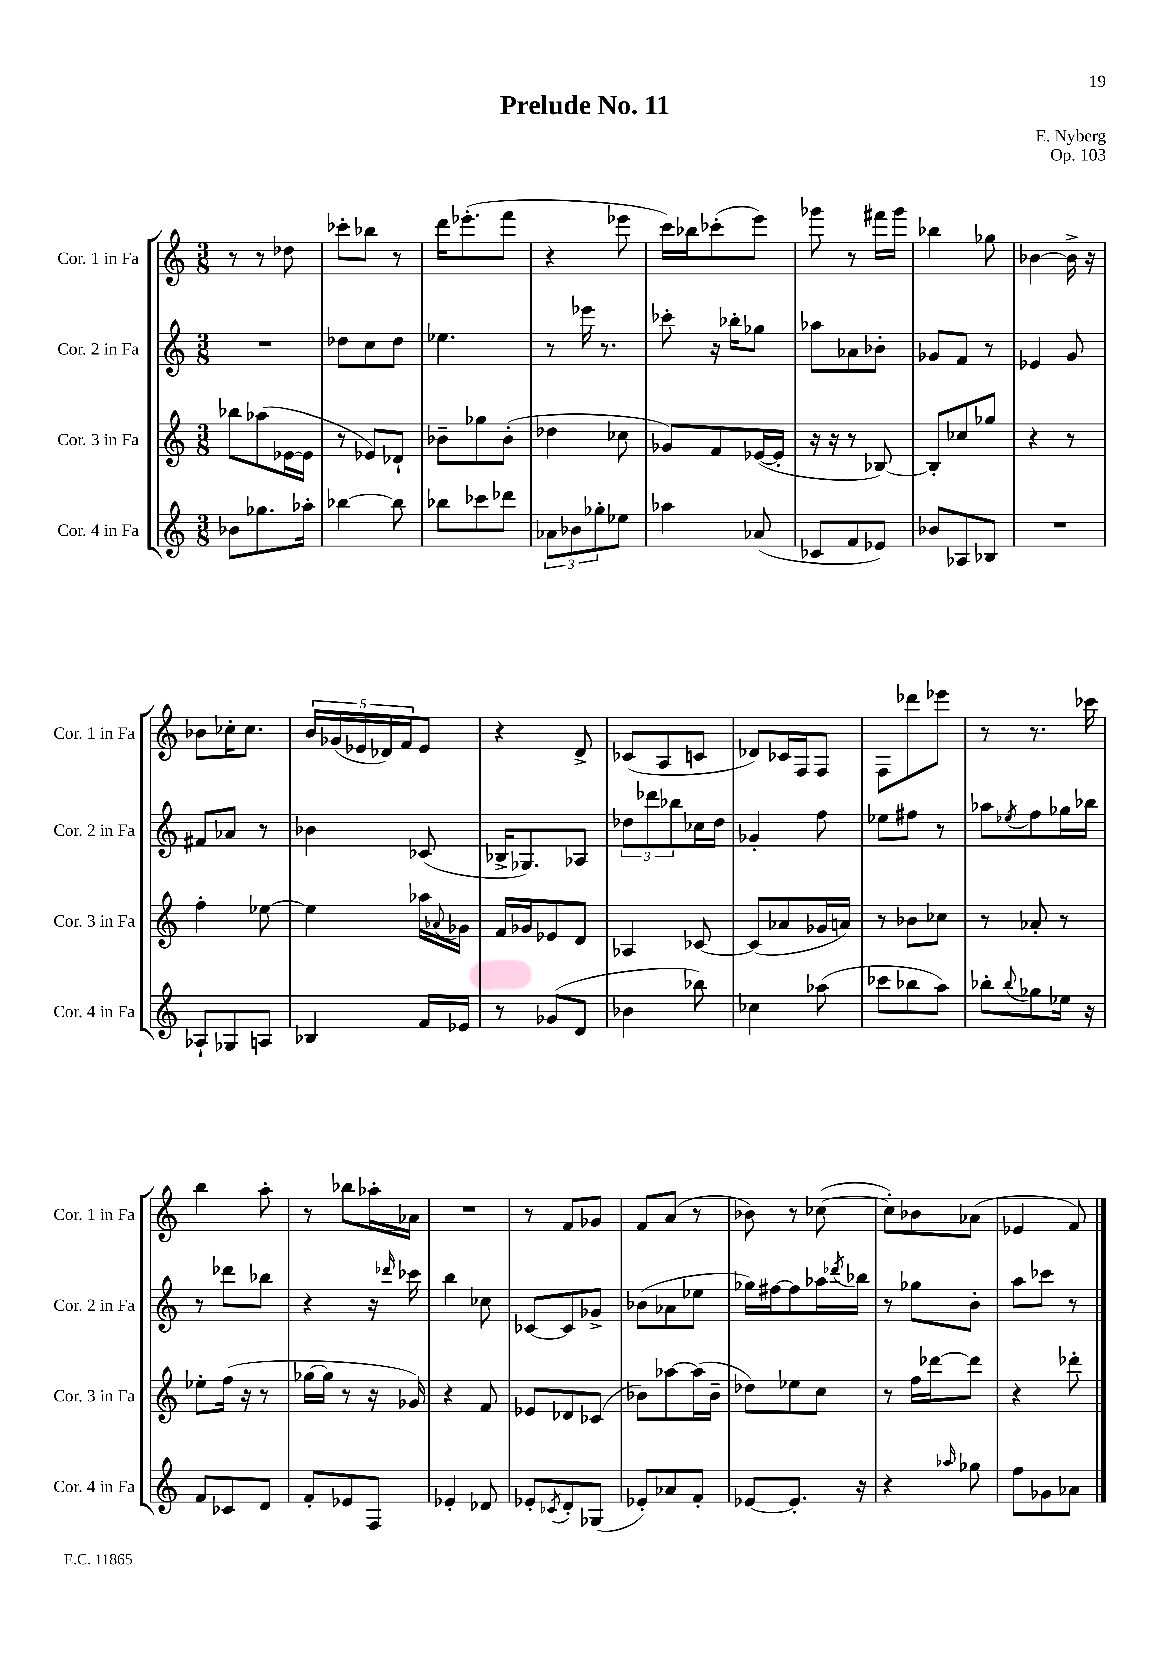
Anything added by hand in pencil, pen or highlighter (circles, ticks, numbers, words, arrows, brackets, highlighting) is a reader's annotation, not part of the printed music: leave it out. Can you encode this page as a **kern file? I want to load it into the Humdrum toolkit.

**kern	**kern	**kern	**kern
*staff4	*staff3	*staff2	*staff1
*clefG2	*clefG2	*clefG2	*clefG2
*k[]	*k[]	*k[]	*k[]
*M3/8	*M3/8	*M3/8	*M3/8
8b-\L	8bb-\L	4.r	8r
8.gg-\	(8aa-\	.	8r
.	[16e-\L	.	8dd-\
16aa-'\Jk	16e-\]JJ	.	.
=	=	=	=
[4bb-\	8r	8dd-\L	8ccc-'\L
.	8e-/L)	8cc\	8bb-\J
8bb-\]	8d-`/J	8dd-\J	8r
=	=	=	=
8bb-\L	8b-~\L	4.ee-\	16ddd\LK
.	.	.	(8.eee-'\
8ccc-\	8gg-\	.	.
8ddd-\J	(8b-'\J	.	8fff\J
=	=	=	=
12a-\L	4dd-\	8r	4r
12b-\	.	.	.
.	.	16eee-\	.
12gg-'\	.	.	.
.	.	8.r	.
8ee-\J	8cc-\	.	8eee-\
=	=	=	=
4aa-\	8g-/L)	8ccc-'\	16ccc\LL)
.	.	.	16bb-\J
.	8f/	16r	(8ccc-'\
.	.	16bb-'\LK	.
(8a-/	([16e-/L	8gg-\J	8eee\J)
.	16e-'/]JJ	.	.
=	=	=	=
8c-/L	16r	8aa-\L	8ggg-\
.	16r	.	.
8f/	8r	8a-\	8r
8e-/J)	[8B-/)	8b-'\J	16fff#\LL
.	.	.	16ggg-\JJ
=	=	=	=
8b-/L	8B-'/]L	8g-/L	4bb-\
8A-/	8cc-/	8f/J	.
8B-/J	8gg-/J	8r	8gg-\
=	=	=	=
4.r	4r	4e-/	[4b-\
.	8r	8g/	16b-^\]
.	.	.	16r
=	=	=	=
8A-`/L	4ff'\	8f#/L	8b-\L
8G-/	.	8a-/J	16cc-'\K
.	.	.	8.cc-\J
8A/J	[8ee-\	8r	.
=	=	=	=
4B-/	4ee-\]	4b-\	20b/LL
.	.	.	(20g-/
.	.	.	20e-/
.	.	.	20d-/)
.	.	.	20f/J
16f/LL	16aa-\LL	(8c-/	8e-/J
.	8qqa-/	.	.
16e-/JJ	16g-\JJ	.	.
=	=	=	=
8r	16f/LL	16B-^/LK	4r
.	16g-/J	8.G-/)	.
(8g-/L	8e-/	.	.
8d/J	8d/J	8A-/J	8d^/
=	=	=	=
4b-\	4A-/	12dd-\L	(8c-/L
.	.	12ddd-\	.
.	.	.	8A/
.	.	12bb-\	.
8bb-\)	[8c-/	16cc-\L	8c/J
.	.	16dd-\JJ	.
=	=	=	=
4cc-\	(8c-/]L	4g-'/	8d-/L)
.	8a-/	.	16c-/L
.	.	.	16F/J
(8aa-\	16g-/L	8ff\	8F/J
.	16a/JJ)	.	.
=	=	=	=
8ccc-\L	8r	8ee-\L	8F\L
8bb-\	8b-\L	8ff#\J	8ddd-\
8aa\J)	8cc-\J	8r	8eee-\J
=	=	=	=
8bb-'\L	8r	8aa-\L	8r
8qqbb-/	.	8qee-/	.
8gg-\	8a-'/	8ff\	8.r
16ee-\Jk	8r	16gg-\L	.
16r	.	16bb-\JJ	16ccc-\
=	=	=	=
8f/L	8ee-'\L	8r	4bb\
8c-/	(16ff\Jk	8ddd-\L	.
.	16r	.	.
8d/J	8r	8bb-\J	8aa'\
=	=	=	=
8f'/L	[16gg-\LL	4r	8r
.	16gg-\]JJ	.	.
8e-/	8r	.	8bb-\L
8F/J	16r	16r	16aa-'\L
.	.	16qqddd-/	.
.	16g-/)	16ccc-\	16a-\JJ
=	=	=	=
4e-'/	4r	4bb\	4.r
8d-/	8f/	8cc-\	.
=	=	=	=
8e-'/L	8e-/L	[8c-/L	8r
8qc-/	.	.	.
8d'/	8d-/	8c-/]	8f/L
(8G-/J	(8c-/J	8g-^/J	8g-/J
=	=	=	=
8e-'/L)	8b-\L)	(8b-\L	8f/L
8a-/	[8aa-\	8a-\	(8a/J
8f'/J	(16aa-\]L	8ee-\J	8r
.	16b-~\JJ	.	.
=	=	=	=
[8e-/L	8dd-\L)	16gg-\LL)	8b-\)
.	.	[16ff#\J	.
8.e-'/]J	8ee-\	8ff#\]	8r
.	8cc\J	16aa-\L	([8cc-\
.	.	8qddd-/	.
16r	.	16bb-\JJ	.
=	=	=	=
4r	8r	8r	8cc-'\]L)
.	16ff\LL	8gg-\L	8b-\
.	[16ddd-\J	.	.
16qqaa-/	.	.	.
8gg-\	8ddd-\]J	8b'\J	(8a-\J
=	=	=	=
8ff\L	4r	8aa\L	4e-/
8g-\	.	8ccc-\J	.
8a-\J	8ddd-'\	8r	8f/)
==	==	==	==
*-	*-	*-	*-
